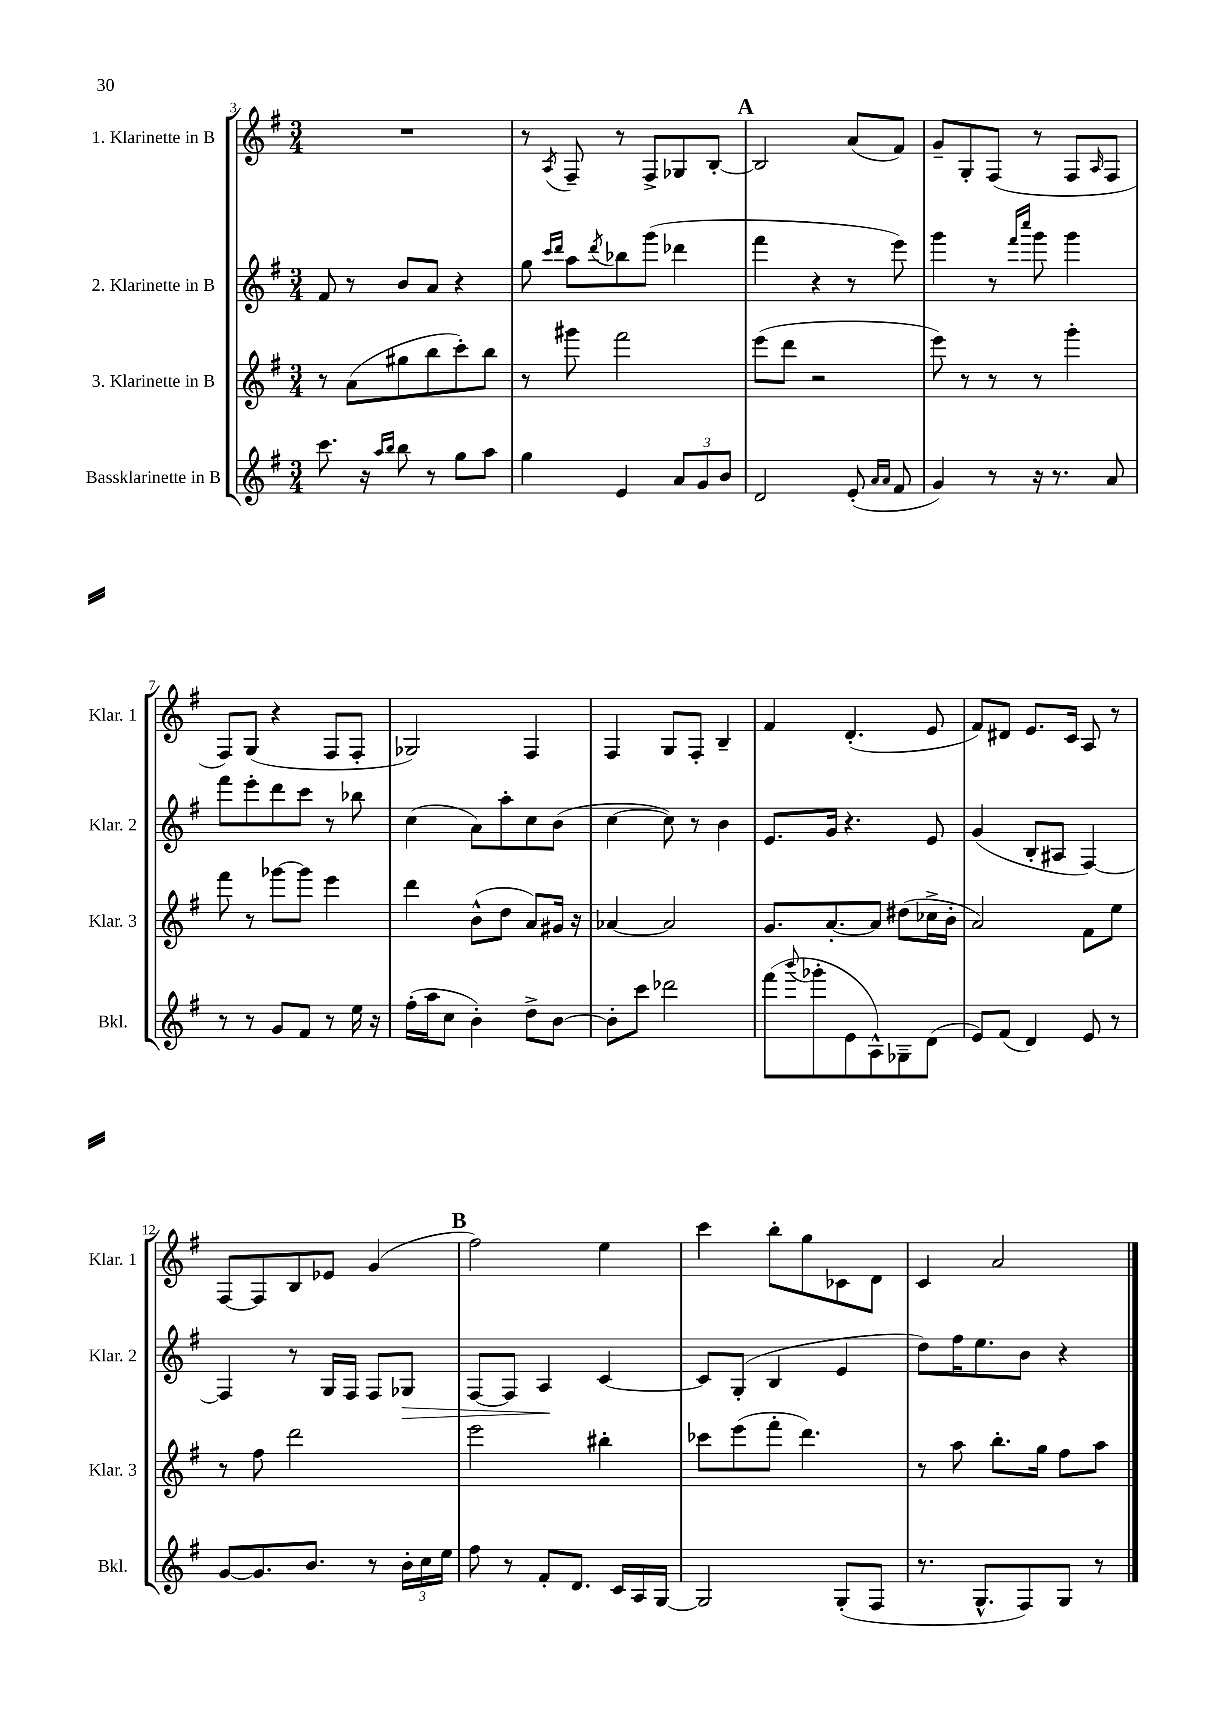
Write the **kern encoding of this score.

**kern	**kern	**kern	**dynam	**kern
*part4	*part3	*part2	*part2	*part1
*staff4	*staff3	*staff2	*staff2	*staff1
*I"Bassklarinette in B	*I"3. Klarinette in B	*I"2. Klarinette in B	*	*I"1. Klarinette in B
*I'Bkl.	*I'Klar. 3	*I'Klar. 2	*	*I'Klar. 1
*clefG2	*clefG2	*clefG2	*	*clefG2
*k[f#]	*k[f#]	*k[f#]	*	*k[f#]
*M3/4	*M3/4	*M3/4	*	*M3/4
=3	=3	=3	=3	=3
8.ccc\	8r	8f#/	.	2.r
.	(8a\L	8r	.	.
16r	.	.	.	.
16qqaa/LL	.	.	.	.
16qqbb/JJ	.	.	.	.
8bb\	8gg#X\	8b/L	.	.
8r	8bb\	8a/J	.	.
8gg\L	8ccc'\)	4r	.	.
8aa\J	8bb\J	.	.	.
=4	=4	=4	=4	=4
4gg\	8r	8gg\	.	8r
.	.	16qqccc/LL	.	.
.	.	16qqddd/JJ	.	8qA/
.	8ggg#X\	8aa\L	.	8F#~/
.	.	8qddd/	.	.
4e/	2fff#\	8bb-X\	.	8r
.	.	(8ggg\J	.	8F#^/L
12a/L	.	4ddd-X\	.	8G-X/
12g/	.	.	.	.
.	.	.	.	[8B'/J
12b/J	.	.	.	.
!!LO:REH:place=s1:t=A
=5	=5	=5	=5	=5
2d/	(8eee\L	4fff#\	.	2B/]
.	8ddd\J	.	.	.
.	2r	4r	.	.
(8e'/	.	8r	.	(8a/L
16qqa/LL	.	.	.	.
16qqa/JJ	.	.	.	.
8f#/	.	8eee\)	.	8f#/J)
=6	=6	=6	=6	=6
4g/)	8eee\)	4ggg\	.	8g~/L
.	8r	.	.	8G'/
8r	8r	8r	.	(8F#/J
.	.	16qqfff#/LL	.	.
.	.	16qqcccc/JJ	.	.
16r	8r	8ggg\	.	8r
8.r	.	.	.	.
.	4ggg'\	4ggg\	.	8F#/L
.	.	.	.	16qqA/
8a/	.	.	.	8F#/J
!!LO:LB:g=z
=7	=7	=7	=7	=7
8r	8fff#\	8fff#\L	.	8F#/L)
8r	8r	8eee'\	.	(8G/J
8g/L	[8ggg-X\L	8ddd\	.	4r
8f#/J	8ggg-\J]	8ccc\J	.	.
8r	4eee\	8r	.	8F#/L
16ee\	.	8bb-X\	.	8F#'/J
16r	.	.	.	.
=8	=8	=8	=8	=8
(16ff#'\LL	4ddd\	(4cc\	.	2G-X/)
16aa\J	.	.	.	.
8cc\J	.	.	.	.
4b'\)	(8b^^\L	8a\L)	.	.
.	8dd\J	8aa'\	.	.
8dd^\L	8a/L)	8cc\	.	4F#/
[8b\J	16g#X/Jk	(8b\J	.	.
.	16r	.	.	.
=9	=9	=9	=9	=9
8b'\L]	[4a-X/	[4cc\	.	4F#/
8ccc\J	.	.	.	.
2ddd-X\	2a-/]	8cc\])	.	8G/L
.	.	8r	.	8F#'/J
.	.	4b\	.	4B~/
=10	=10	=10	=10	=10
(8fff#\L	8.g/L	8.e/L	.	4f#/
8qqbbb/	.	.	.	.
8ggg-X'\	.	.	.	.
.	[8.a'/	16g/Jk	.	.
8e\	.	4.r	.	(4.d'/
8A^^\)	8a/J]	.	.	.
8G-X~\	(8dd#X\L	.	.	.
(8d\J	16cc-X^\L	8e/	.	8e/
.	16b'\JJ	.	.	.
=11	=11	=11	=11	=11
8e/L)	2a/)	(4g/	.	8f#/L)
(8f#/J	.	.	.	8d#X/J
4d/)	.	8B'/L	.	8.e/L
.	.	8A#X/J	.	.
.	.	.	.	16c/Jk
8e/	8f#\L	[4F#/)	.	8A/
8r	8ee\J	.	.	8r
!!LO:LB:g=z
=12	=12	=12	=12	=12
[8g/L	8r	4F#/]	.	[8F#/L
8.g/]	8ff#\	.	.	8F#/]
.	2ddd\	8r	.	8B/
8.b/J	.	.	.	.
.	.	16G/LL	.	8e-X/J
.	.	16F#/JJ	.	.
8r	.	8F#/L	.	(4g/
!	!	!	!LO:HP:b	!
24b'\LL	.	8G-X/J	>	.
24cc\	.	.	.	.
24ee\JJ	.	.	.	.
!!LO:REH:place=s1:t=B
=13	=13	=13	=13	=13
8ff#\	2eee\	[8F#/L	.	2ff#\)
8r	.	8F#/J]	.	.
8f#'/L	.	4A/	.	.
8.d/J	.	.	.	.
.	4bb#X'\	[4c/	]	4ee\
16c/LL	.	.	.	.
16A/	.	.	.	.
[16G/JJ	.	.	.	.
=14	=14	=14	=14	=14
2G/]	8ccc-X\L	8c/L]	.	4ccc\
.	(8eee\	(8G'/J	.	.
.	8fff#'\J	4B/	.	8bb'\L
.	4.ddd\)	.	.	8gg\
(8G'/L	.	4e/	.	8c-X\
8F#/J	.	.	.	8d\J
=15	=15	=15	=15	=15
8.r	8r	8dd\L)	.	4c/
.	8aa\	16ff#\K	.	.
8.G^^/L	.	8.ee\	.	.
.	8.bb'\L	.	.	2a/
8F#/)	.	8b\J	.	.
.	16gg\Jk	.	.	.
8G/J	8ff#\L	4r	.	.
8r	8aa\J	.	.	.
==	==	==	==	==
*-	*-	*-	*-	*-
